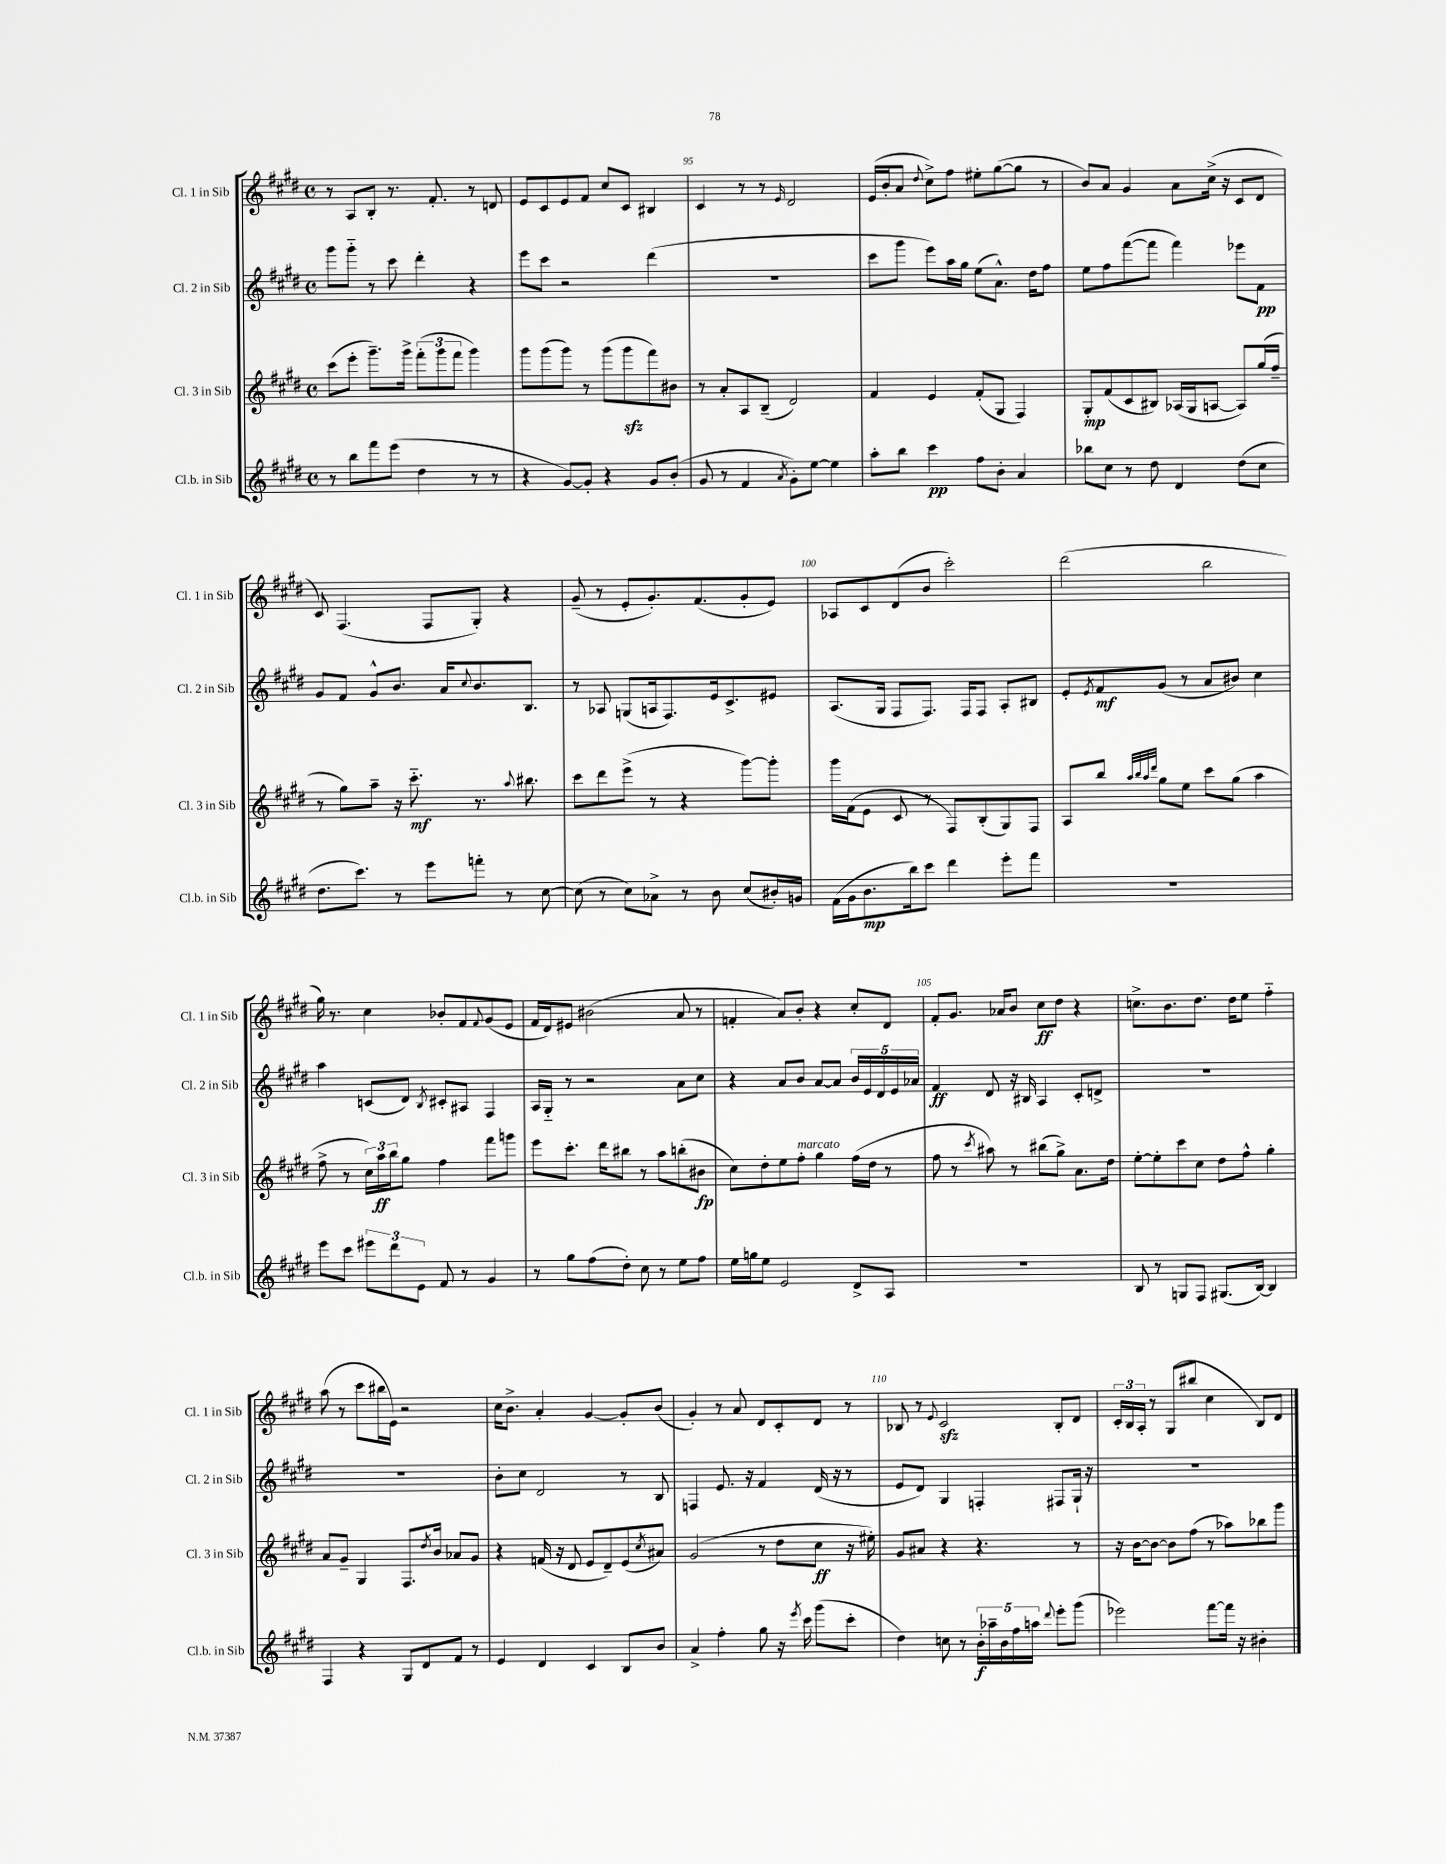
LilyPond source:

<<
\new StaffGroup <<
\new Staff = "s0" \with { instrumentName = "Cl. 1 in Sib" shortInstrumentName = "Cl. 1 in Sib" } {
    \clef treble \key e \major \defaultTimeSignature \time 4/4
    r8 a8 b8-. r8. fis'8.-. r8 d'8 |
    e'8 cis'8 e'8 fis'8 cis''8 cis'8 bis4 |
    cis'4 r8 r8 \grace { e'16 } dis'2 |
    e'16( b'16-. a'8 \appoggiatura { dis''8 } cis''8->) fis''8 eis''8-. gis''8~( gis''8 r8 |
    b'8) a'8 gis'4 a'8 cis''16->( r16 cis'8 dis'8 |
    cis'8) fis4.( fis8 gis8-.) r4 |
    gis'8--( r8 e'8-. gis'8.-.) fis'8.( gis'8-. e'8) |
    aes8 cis'8 dis'8( b'8 cis'''2-.) |
    dis'''2( b''2 |
    gis''16) r8. cis''4 bes'8-. fis'8 \appoggiatura { fis'8 } gis'8( e'8 |
    fis'16 dis'16) eis'8 bis'2( a'8 r8 |
    f'4-. a'8) b'8-. r4 cis''8-. dis'8 |
    fis'8-. gis'8. aes'16 b'8 cis''8\ff dis''8 r4 |
    c''8.-> b'8. dis''8. dis''16 e''8 fis''4-_ |
    a''8( r8 cis'''8 bis''16 e'16) r2 |
    cis''16 b'8.-> a'4-. gis'4~ gis'8-. b'8( |
    gis'4-.) r8 a'8 dis'8 cis'8-. dis'8 r8 |
    bes8 r8 \appoggiatura { e'8 } cis'2\sfz bes8-. dis'8 |
    \tuplet 3/2 { cis'16-. b16 a16-. } r8 gis8( bis''8 cis''4 b8) dis'8 \bar "|." |
}
\new Staff = "s1" \with { instrumentName = "Cl. 2 in Sib" shortInstrumentName = "Cl. 2 in Sib" } {
    \clef treble \key e \major \defaultTimeSignature \time 4/4
    gis'''8 gis'''8-_ r8 cis'''8 dis'''4-. r4 |
    e'''8 cis'''8 r2 dis'''4( |
    R1 |
    cis'''8 gis'''8 e'''8) a''16 gis''16 e''8( a'8.-^) dis''16 fis''8 |
    e''8 fis''8 fis'''8~( fis'''8 fis'''4) ees'''8 fis'8\pp |
    gis'8 fis'8 gis'8-^ b'8. a'16 \appoggiatura { cis''8 } b'8. b8. |
    r8 aes8 g8( a16 fis8.) e'16 cis'8.-> eis'8 |
    a8.( gis16 fis8 fis8.) fis16 fis8 a8-. bis8 |
    e'8-. \acciaccatura { e'8 } fis'8\mf gis'8( r8 a'8 bis'8) cis''4 |
    a''4 c'8( dis'8) \acciaccatura { b8 } cis'8-. ais8 fis4 |
    a16 gis16-_ r8 r2 a'8 cis''8 |
    r4 a'8 b'8 a'8~ a'8 \tuplet 5/4 { b'16 e'16 dis'16 e'16 aes'16 } |
    fis'4\ff dis'8 r16 bis16 a4 cis'8-. d'8-> |
    R1 |
    R1 |
    b'8-. cis''8 dis'2 r8 b8 |
    f4 e'8. r16 fis'4 dis'16( r16 r8 |
    e'8 dis'8) gis4 f4-. fis8 gis16-! r16 |
    R1 \bar "|." |
}
\new Staff = "s2" \with { instrumentName = "Cl. 3 in Sib" shortInstrumentName = "Cl. 3 in Sib" } {
    \clef treble \key e \major \defaultTimeSignature \time 4/4
    cis'''8( e'''8-. gis'''8.--) gis'''16-> \tuplet 3/2 { fis'''8-.( gis'''8 fis'''8 } gis'''4) |
    gis'''8 gis'''8( gis'''8) r8 gis'''8( gis'''8\sfz fis'''8) bis'8 |
    r8 a'8-. a8 b8--( dis'2) |
    fis'4 e'4 fis'8-.( gis8 fis4) |
    gis8-.\mp fis'8( cis'8 bis8) aes16( gis16 a8~ a8) gis''16( fis''16-- |
    r8 gis''8) a''8-- r16 cis'''8.-_\mf r8. \appoggiatura { a''8 } bis''8. |
    cis'''8 dis'''8 e'''8->( r8 r4 gis'''8~) gis'''8-. |
    gis'''16 fis'16( e'8 cis'8 r8 fis8) b8-.( gis8) fis8 |
    a8 b''8 \grace { a''32 b''32 a''32 dis'''32 } gis''8 e''8 cis'''8 gis''8( a''4 |
    fis''8-> r8 \tuplet 3/2 { cis''16) a''16\ff b''16 } gis''8 fis''4 fis'''8 g'''8 |
    e'''8 cis'''8.-. dis'''16 bis''8 r8 a''8 b''8-.( bis'8\fp |
    cis''8) dis''8-. e''8 fis''8-.^\markup { \italic "marcato" } gis''4 fis''16( dis''16 r8 |
    fis''8 r8 \acciaccatura { cis'''8 } ais''8) r8 bis''8( gis''8->) a'8. dis''16 |
    e''8~-. e''8-. cis'''8 cis''8 dis''8 fis''8-^ gis''4-. |
    a'8 gis'8-- gis4 fis8. \acciaccatura { dis''8 } b'16 aes'8 gis'8 |
    r4 f'16( r16 dis'8 e'8 dis'8--) e'8( \acciaccatura { cis''8 } ais'8) |
    gis'2( r8 dis''8 cis''8\ff r16 eis''16-.) |
    gis'8 ais'8 r4 r4. r8 |
    r16 b'16~ b'8~ b'8 fis''8( r8 aes''8) bes''8 gis'''8 \bar "|." |
}
\new Staff = "s3" \with { instrumentName = "Cl.b. in Sib" shortInstrumentName = "Cl.b. in Sib" } {
    \clef treble \key e \major \defaultTimeSignature \time 4/4
    r8 b''8 fis'''8 e'''8( dis''4 r8 r8 |
    r4 gis'8~) gis'8-. r4 gis'8 b'8-.( |
    gis'8 r8 fis'4 \acciaccatura { a'8 } gis'8-.) e''8~ e''4 |
    a''8-. b''8 cis'''4\pp fis''8 b'8-. a'4 |
    bes''8 cis''8 r8 dis''8 dis'4 dis''8( cis''8 |
    dis''8. cis'''8.) r8 e'''8 f'''8-. r8 cis''8~ |
    cis''8( r8 cis''8) aes'8-> r8 b'8 cis''8( bis'16-.) g'16 |
    fis'16( gis'16 b'8.\mp b''16) cis'''8 dis'''4 e'''8-. fis'''8 |
    R1 |
    e'''8 cis'''8 \tuplet 3/2 { eis'''8 dis'''8 e'8 } fis'8 r8 gis'4 |
    r8 gis''8 fis''8( dis''8-.) cis''8 r8 e''8 fis''8 |
    e''16 g''16 e''8 e'2 dis'8-> a8 |
    R1 |
    b8 r8 g8 fis8 gis8.( b16~) b4 |
    fis4 r4 gis8 dis'8 fis'8 r8 |
    e'4 dis'4 cis'4 b8 b'8 |
    a'4-> fis''4-. gis''8 r16 \acciaccatura { e'''8 } cis'''16 gis'''8( cis'''8-. |
    dis''4) c''8 r8 \tuplet 5/4 { b'16-.\f aes''16-- b'16 fis''16 a''16 } \appoggiatura { dis'''8 } e'''8-. gis'''8( |
    ees'''2) fis'''8~ fis'''16 r16 bis'4-. \bar "|." |
}
>>
>>
\layout { \context { \Score currentBarNumber = #93 \override BarNumber.break-visibility = ##(#f #t #t) barNumberVisibility = #(every-nth-bar-number-visible 5) } }
